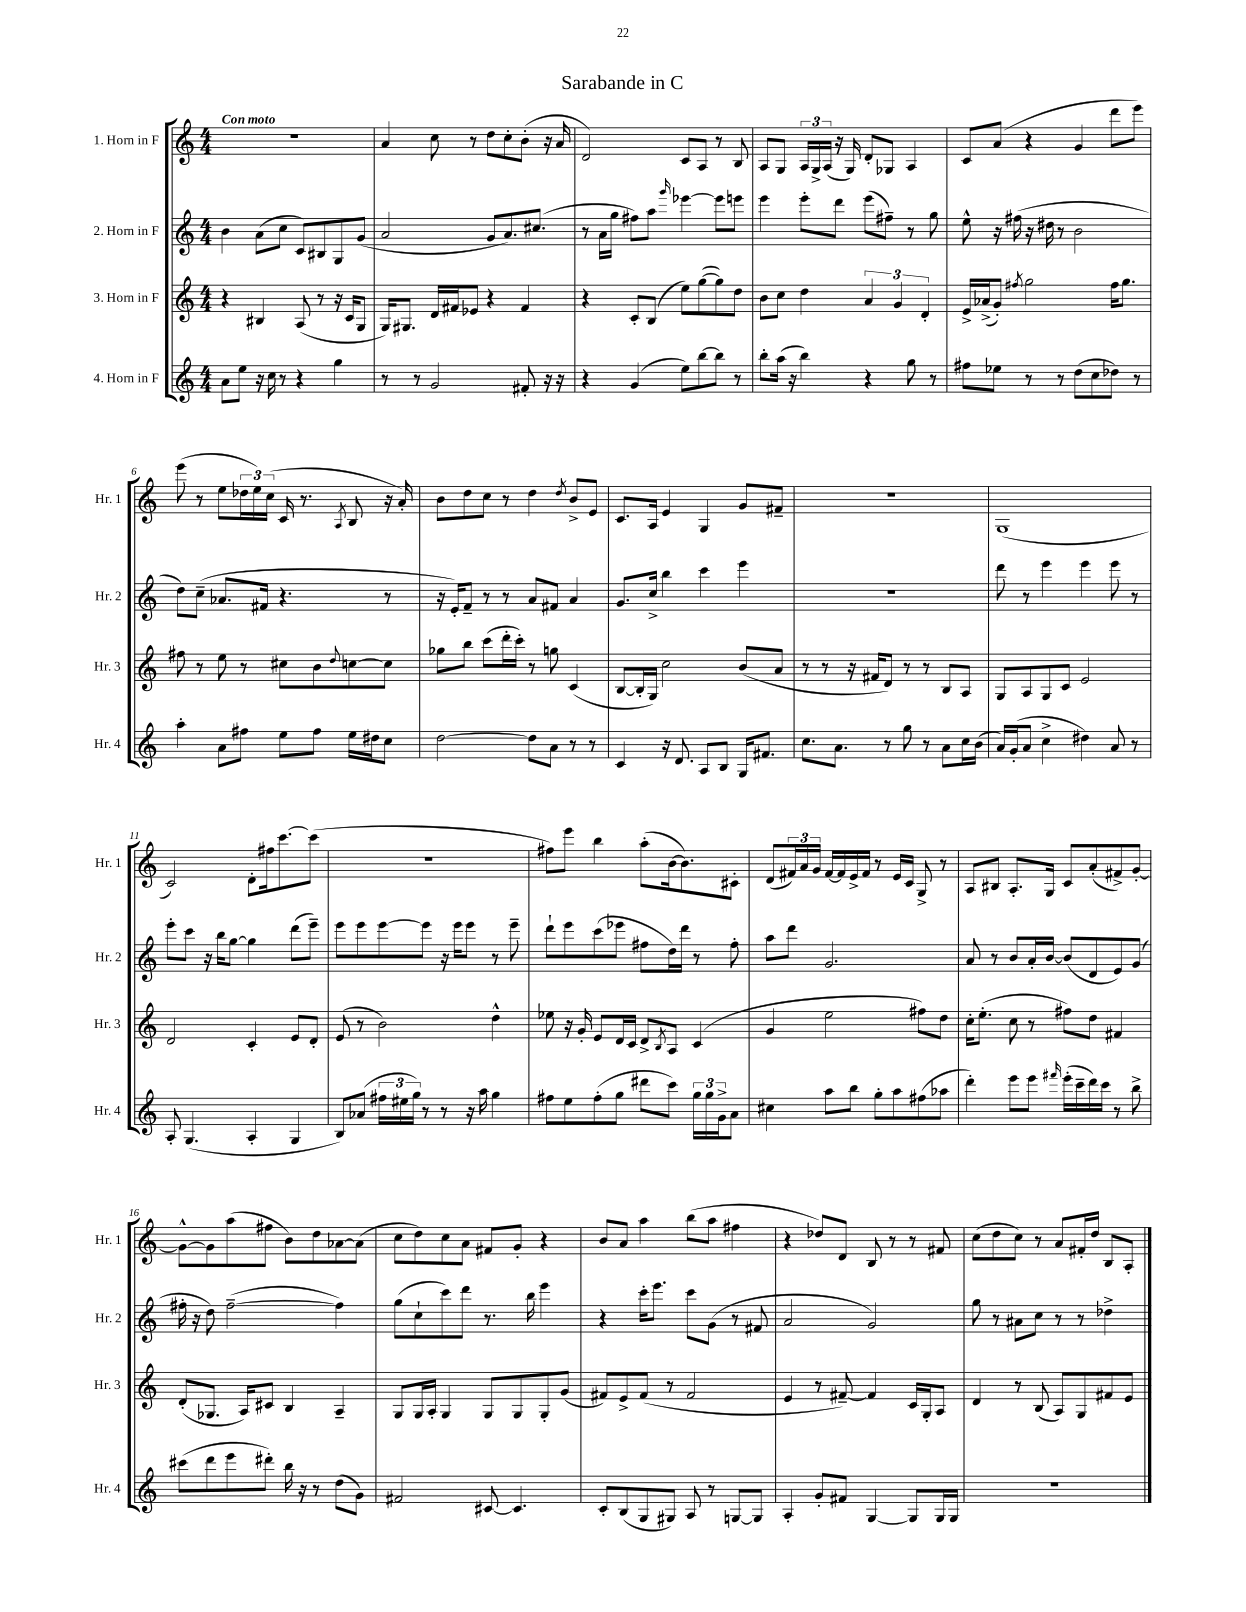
\header { title = "Sarabande in C" }
<<
\new StaffGroup <<
\new Staff = "s0" \with { instrumentName = "1. Horn in F" shortInstrumentName = "Hr. 1" } {
    \clef treble \key c \major \numericTimeSignature \time 4/4 \tempo "Con moto"
    R1 |
    a'4 c''8 r8 d''8 c''8-. b'8-.( r16 a'16 |
    d'2) c'8 a8 r8 b8 |
    a8 g8 \tuplet 3/2 { a16 g16-> a16( } r16 g16) d'8-. ges8 a4 |
    c'8 a'8( r4 g'4 d'''8 e'''8) |
    e'''8( r8 e''8 \tuplet 3/2 { des''16 e''16) c''16( } c'16 r8. \acciaccatura { a8 } b8 r16 a'16-.) |
    b'8 d''8 c''8 r8 d''4 \acciaccatura { d''8 } b'8-> e'8 |
    c'8. a16 e'4 g4 g'8 fis'8-- |
    R1 |
    g1( |
    c'2) d'8-. fis''16 c'''8.~ c'''8( |
    R1 |
    fis''8) e'''8 b''4 a''8-.( b'16~ b'8.) cis'8-. |
    d'8( \tuplet 3/2 { fis'16) a'16 g'16 } fis'16~ fis'16 e'16-> fis'16 r8 e'16 c'16 g8-> r8 |
    a8 bis8 a8.-. g16 c'8 a'8-.( fis'8->) g'8~-. |
    g'8~-^ g'8 a''8( fis''8 b'8) d''8 aes'8~ aes'8( |
    c''8 d''8) c''8 a'8 fis'8 g'8-. r4 |
    b'8 a'8 a''4 b''8( a''8 fis''4 |
    r4 des''8) d'8 b8 r8 r8 fis'8 |
    c''8( d''8 c''8) r8 a'8 fis'16-. d''16 b8 a8-. \bar "|." |
}
\new Staff = "s1" \with { instrumentName = "2. Horn in F" shortInstrumentName = "Hr. 2" } {
    \clef treble \key c \major \numericTimeSignature \time 4/4
    b'4 a'8( c''8 c'8) bis8 g8 g'8( |
    a'2 g'8 a'8.) cis''8.( |
    r8 a'16 g''16 fis''8) a''8 \grace { g'''16 } ees'''4~ ees'''8 e'''8 |
    e'''4 e'''8-. d'''8 e'''8( fis''8--) r8 g''8 |
    e''8-^ r16 fis''16( r16 dis''16 r8 b'2 |
    d''8) c''8--( aes'8. fis'16 r4. r8 |
    r16 e'16-.) f'8-- r8 r8 a'8 fis'8 a'4 |
    g'8. c''16-> b''4 c'''4 e'''4 |
    R1 |
    d'''8 r8 e'''4 e'''4 e'''8 r8 |
    e'''8-. c'''8 r16 b''16 g''8~ g''4 d'''8( e'''8--) |
    e'''8 e'''8 e'''8~ e'''8 r16 e'''16 e'''8 r8 e'''8-- |
    d'''8-! e'''8 c'''8( ees'''8 fis''8 d''16) d'''16 r8 fis''8-. |
    a''8 d'''8 g'2. |
    a'8 r8 b'8 a'16-. b'16~ b'8( d'8 e'8) g'8( |
    fis''16-. r16 d''8) fis''2~--( fis''4) |
    g''8( c''8-! c'''8) d'''8 r8. b''16 e'''4 |
    r4 c'''16-. e'''8. c'''8 g'8( r8 fis'8 |
    a'2 g'2) |
    g''8 r8 ais'8 c''8 r8 r8 des''4-> \bar "|." |
}
\new Staff = "s2" \with { instrumentName = "3. Horn in F" shortInstrumentName = "Hr. 3" } {
    \clef treble \key c \major \numericTimeSignature \time 4/4
    r4 bis4 a8( r8 r16 c'16 g8 |
    g16) gis8. d'16 fis'16 ees'8 r4 fis'4 |
    r4 c'8-. b8( e''8) g''8~( g''8) d''8 |
    b'8 c''8 d''4 \tuplet 3/2 { a'4 g'4 d'4-. } |
    e'16-> aes'16->( g'8-.) \acciaccatura { fis''8 } g''2 fis''16 g''8. |
    fis''8 r8 e''8 r8 cis''8 b'8 \appoggiatura { d''8 } c''8~ c''8 |
    ges''8 b''8 c'''8( d'''16-. c'''16-.) r8 g''8 c'4( |
    b8~ b16-. g16) c''2 b'8( a'8 |
    r8 r8 r16 fis'16 d'8) r8 r8 b8 a8 |
    g8 a8 g8 c'8 e'2 |
    d'2 c'4-. e'8 d'8-. |
    e'8( r8 b'2) d''4-^ |
    ees''8 r16 g'16-. e'8 d'16 c'16 d'8-> \acciaccatura { b8 } a8 c'4( |
    g'4 e''2 fis''8) d''8 |
    c''16-. e''8.-.( c''8 r8 fis''8) d''8 fis'4 |
    d'8-.( ges8. a16) cis'8 b4 a4-- |
    g8 g16 a16-. g4 g8 g8 g8-. g'8( |
    fis'8) e'8-> fis'8( r8 fis'2 |
    e'4 r8 fis'8~--) fis'4 c'16 g16-. a8 |
    d'4 r8 b8( a8) g8 fis'8 e'8 \bar "|." |
}
\new Staff = "s3" \with { instrumentName = "4. Horn in F" shortInstrumentName = "Hr. 4" } {
    \clef treble \key c \major \numericTimeSignature \time 4/4
    a'8 e''8 r16 c''16 r8 r4 g''4 |
    r8 r8 g'2 fis'8-. r16 r16 |
    r4 g'4( e''8) b''8~ b''8 r8 |
    b''8-. a''16( r16 b''4) r4 g''8 r8 |
    fis''8 ees''8 r8 r8 d''8( c''8 des''8) r8 |
    a''4-. a'8 fis''8 e''8 fis''8 e''16 dis''16 c''8 |
    d''2~ d''8 a'8 r8 r8 |
    c'4 r16 d'8. a8 b8 g16 fis'8. |
    c''8. a'8. r8 g''8 r8 a'8 c''16 b'16( |
    a'16) g'16-.( a'8 c''4-> dis''4) a'8 r8 |
    a8-. g4.( a4-. g4 |
    b8) aes'8( \tuplet 3/2 { fis''16 eis''16 g''16) } r8 r8 r16 a''16 g''4 |
    fis''8 e''8 fis''8-.( g''8 dis'''8 c'''8) \tuplet 3/2 { g''16 g''16 g'16-> } a'8 |
    cis''4 a''8 b''8 g''8-. a''8 fis''8( aes''8 |
    d'''4-.) e'''8 e'''8 \grace { fis'''16 } e'''16-.( c'''16-- d'''16) c'''16 r8 b''8-> |
    cis'''8( d'''8 e'''8 dis'''8-.) b''16 r16 r8 d''8( g'8) |
    fis'2 cis'8~ cis'4. |
    c'8-. b8( g8 gis8) a8 r8 g8~ g8 |
    a4-. g'8-. fis'8 g4~ g8 g16 g16 |
    R1 \bar "|." |
}
>>
>>
